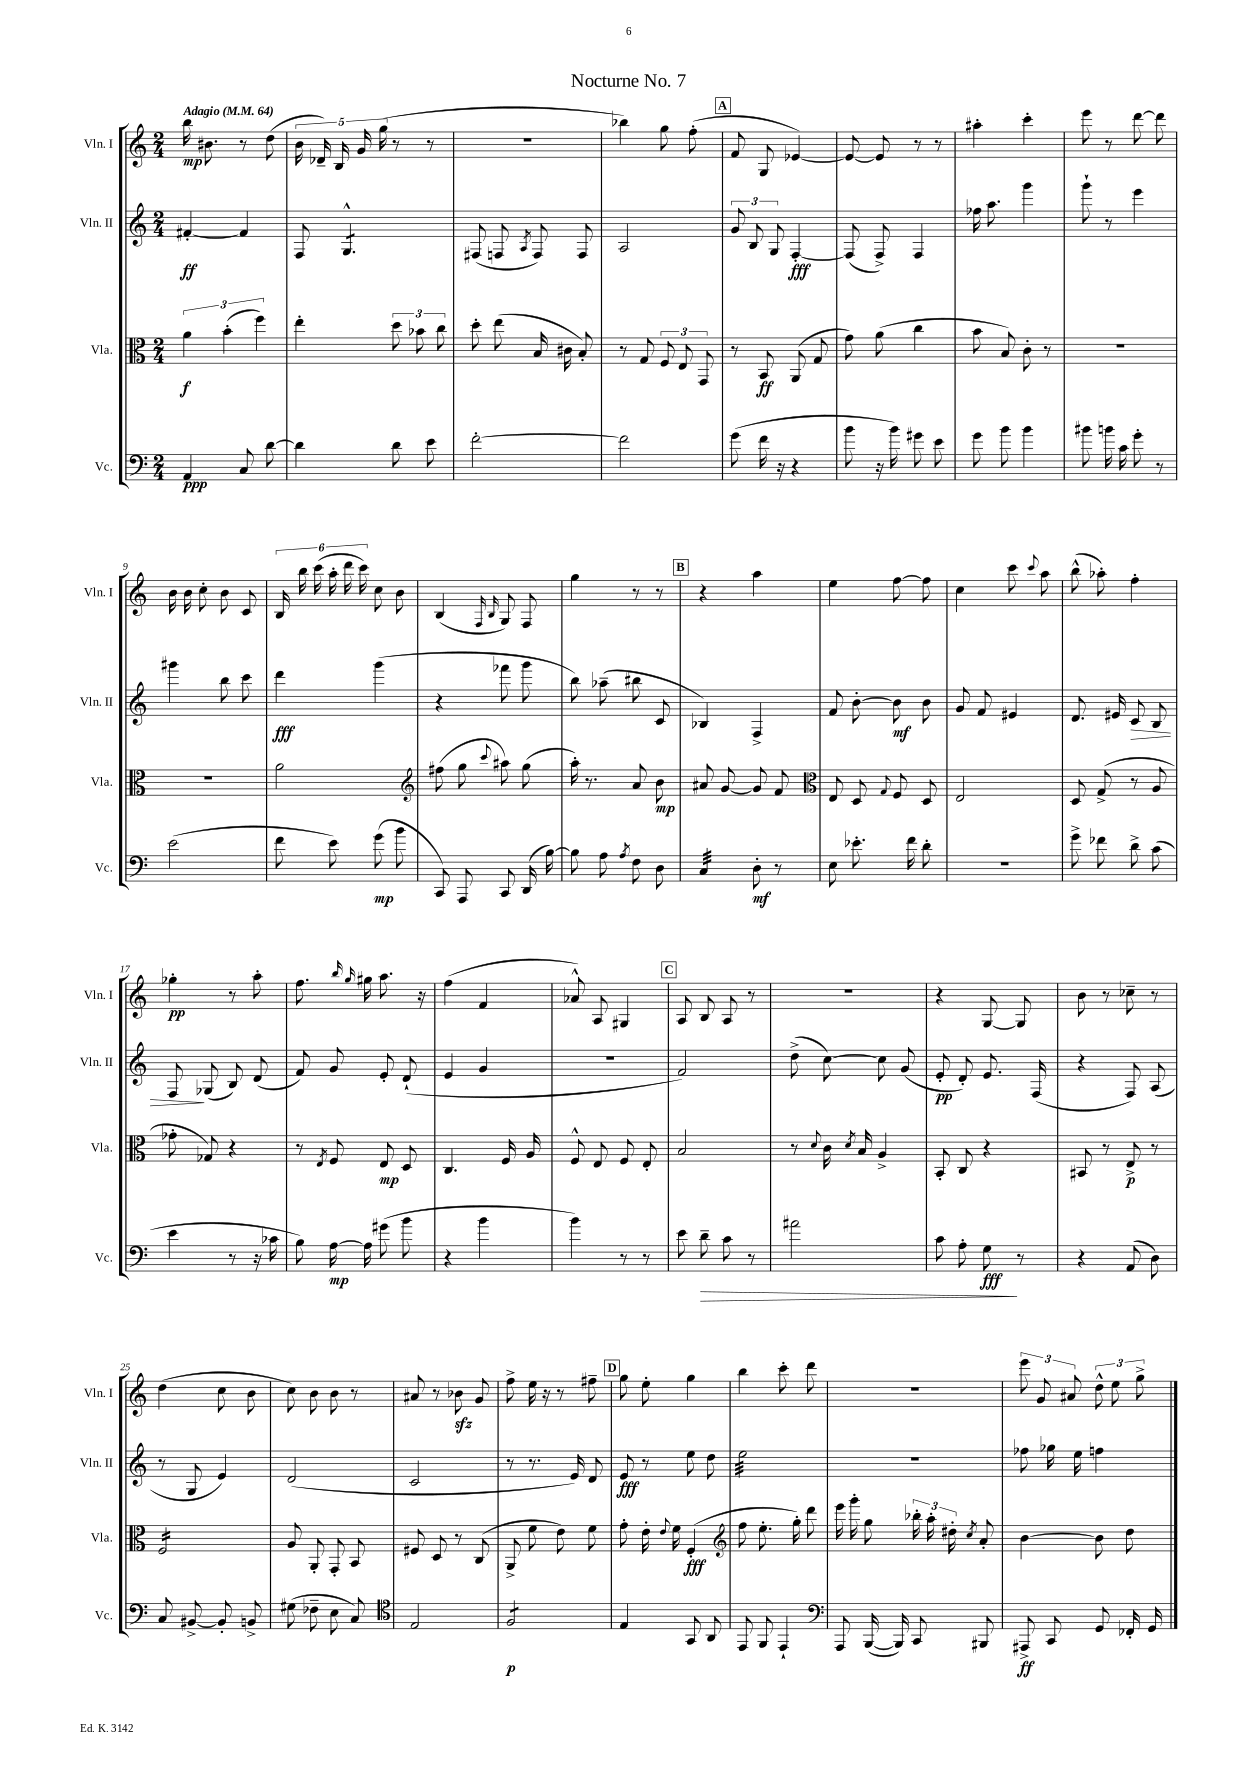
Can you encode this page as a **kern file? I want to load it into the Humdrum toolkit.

**kern	**kern	**kern	**kern
*staff4	*staff3	*staff2	*staff1
*clefF4	*clefC3	*clefG2	*clefG2
*k[]	*k[]	*k[]	*k[]
*M2/4	*M2/4	*M2/4	*M2/4
*MM64	*MM64	*MM64	*MM64
4AA	6a	[4f#'	16bb
.	.	.	8.b#
.	(6b'	.	.
8C	.	4f#]	8r
.	6ff)	.	.
[8d	.	.	(8dd
=	=	=	=
4d]	4ee'	8F	20b
.	.	.	20d-~)
.	.	.	20B
.	.	4.G^^	.
.	.	.	20g
.	.	.	(20gg
8d	12dd	.	8r
.	12b-	.	.
8e	.	.	8r
.	12cc	.	.
=	=	=	=
[2f'	8dd'	(8F#	2r
.	(8ee	8F	.
.	.	8qA	.
.	16B	8F)	.
.	16c#	.	.
.	8B')	8F	.
=	=	=	=
2f]	8r	2A	4bb-)
.	8G	.	.
.	12F	.	8gg
.	12E	.	.
.	.	.	(8ff'
.	12GG	.	.
=	=	=	=
(8g	8r	12g	8f
.	.	12B	.
16f	8BB	.	8G
.	.	12G	.
16r	.	.	.
4r	(8AA	[4F'	[4e-)
.	8G	.	.
=	=	=	=
8b	8g)	(8F]	8e-_
16r	(8a	8F^)	8e-]
16b)	.	.	.
8g#	4cc	4F	8r
8e	.	.	8r
=	=	=	=
8g	8b	16ff-	4aa#'
.	.	8.aa	.
8b	8B)	.	.
4b	8c'	4ggg	4ccc'
.	8r	.	.
=	=	=	=
8b#	2r	8ggg`	8eee
16b	.	8r	8r
16c	.	.	.
8g'	.	4eee	[8ddd
8r	.	.	8ddd]
=	=	=	=
(2e	2r	4ggg#	16b
.	.	.	16b
.	.	.	8cc'
.	.	8bb	8b
.	.	8ccc	8c
=	=	=	=
8f	2a	4ddd	24B
.	.	.	24bb
.	.	.	(24ccc
8e)	.	.	24aa'
.	.	.	24ddd
.	.	.	24ccc)
(8g	.	(4ggg	8cc
8b	.	.	8b
=	=	=	=
*	*clefG2	*	*
8CC)	(8ff#	4r	(4B
8AAA	8gg	.	.
.	.	.	16qqF
.	8qqccc	.	16qqB
8CC	8aa#)	8fff-	8G)
(16DD	(8gg	8ggg	8F
[16B)	.	.	.
=	=	=	=
8B]	16aa')	8bb)	4gg
.	8.r	.	.
8A	.	(8aa-~	.
8qA	.	.	.
8F	8a	8bb#	8r
8D	8b	8c	8r
=	=	=	=
4C	8a#	4B-)	4r
.	[8g	.	.
8D'	8g]	4F^	4aa
8r	8f	.	.
=	=	=	=
*	*clefC3	*	*
8E	8E	8f	4ee
8.e-'	8D	[8b'	.
.	8qqG	.	.
.	8F	8b]	[8ff
16f	.	.	.
8d'	8D	8b	8ff]
=	=	=	=
2r	2E	8g	4cc
.	.	8f	.
.	.	4e#	8ccc
.	.	.	8qqccc
.	.	.	8aa
=	=	=	=
8g^	8D	8.d	(8bb^^
8f-	(8G^	.	8aa-')
.	.	16e#	.
8d^	8r	8c	4ff'
(8c	8A	8B	.
=	=	=	=
4e	8g-'	8F	4gg-'
.	8G-)	(8G-	.
8r	4r	8B)	8r
16r	.	(8d	8aa'
16c-	.	.	.
=	=	=	=
8B)	8r	8f)	8.ff
.	8qE	.	.
[16A	8F	8g	.
.	.	.	16qqbb
.	.	.	16qqgg
16A]	.	.	16gg#
(8g#	8E	8e'	8.aa
8b	8D	(8d`	.
.	.	.	16r
=	=	=	=
4r	4.C	4e	(4ff
4b	.	4g	4f
.	16F	.	.
.	16A	.	.
=	=	=	=
4b)	8F^^	2r	8a-^^)
.	8E	.	8A
8r	8F	.	4G#
8r	8E'	.	.
=	=	=	=
8e	2B	2f)	8A
8d~	.	.	8B
8c	.	.	8A
8r	.	.	8r
=	=	=	=
2a#	8r	(8dd^	2r
.	8qqd	.	.
.	16c	[8cc)	.
.	8qd	.	.
.	16B	.	.
.	4A^	8cc]	.
.	.	(8g	.
=	=	=	=
8c	8BB'	8e'	4r
8A'	8C	8d')	.
8G	4r	8.e	[8G
8r	.	.	8G]
.	.	(16F	.
=	=	=	=
4r	8BB#	4r	8b
.	8r	.	8r
(8AA	8E^	8F)	8cc-~
8D)	8r	(8A	8r
=	=	=	=
8C	2F	8r	(4dd
[8BB#^	.	8G	.
8BB#']	.	4e)	8cc
8BB^	.	.	8b
=	=	=	=
(8G#	8A	(2d	8cc)
8F-~	8AA'	.	8b
8E	8GG'	.	8b
8C)	8BB	.	8r
=	=	=	=
*clefC4	*	*	*
2E	8F#	2c	8a#
.	8D	.	8r
.	8r	.	8b-
.	(8C	.	8g
=	=	=	=
2F	8AA^	8r	8ff^
.	8f	8.r	16ee
.	.	.	16r
.	8e)	.	8r
.	.	16e)	.
.	8f	8d	8ff#~
=	=	=	=
4E	8g'	8e	8gg
.	16e'	8r	8ee'
.	8qqe	.	.
.	16f	.	.
8GG	(4F'	8ee	4gg
8AA	.	8dd	.
=	=	=	=
*	*clefG2	*	*
8EE	8ff	2ee	4bb
8FF	8.ee'	.	.
4EE`	.	.	8ccc'
.	16gg')	.	.
.	8ddd	.	8ddd
=	=	=	=
*clefF4	*	*	*
8AAA	16eee	2r	2r
.	16ggg'	.	.
([16BBB	8gg	.	.
16BBB])	.	.	.
8CC	24bb-'	.	.
.	24aa'	.	.
.	24dd#'	.	.
.	8qcc	.	.
8BBB#	8a'	.	.
=	=	=	=
8AAA#^	[4b	8ff-	12eee
.	.	.	12g
8CC	.	16gg-	.
.	.	.	12a#
.	.	16ee	.
8GG	8b]	4ff	12dd^^
.	.	.	12ee
16FF-'	8dd	.	.
.	.	.	12gg^
16GG	.	.	.
==	==	==	==
*-	*-	*-	*-
